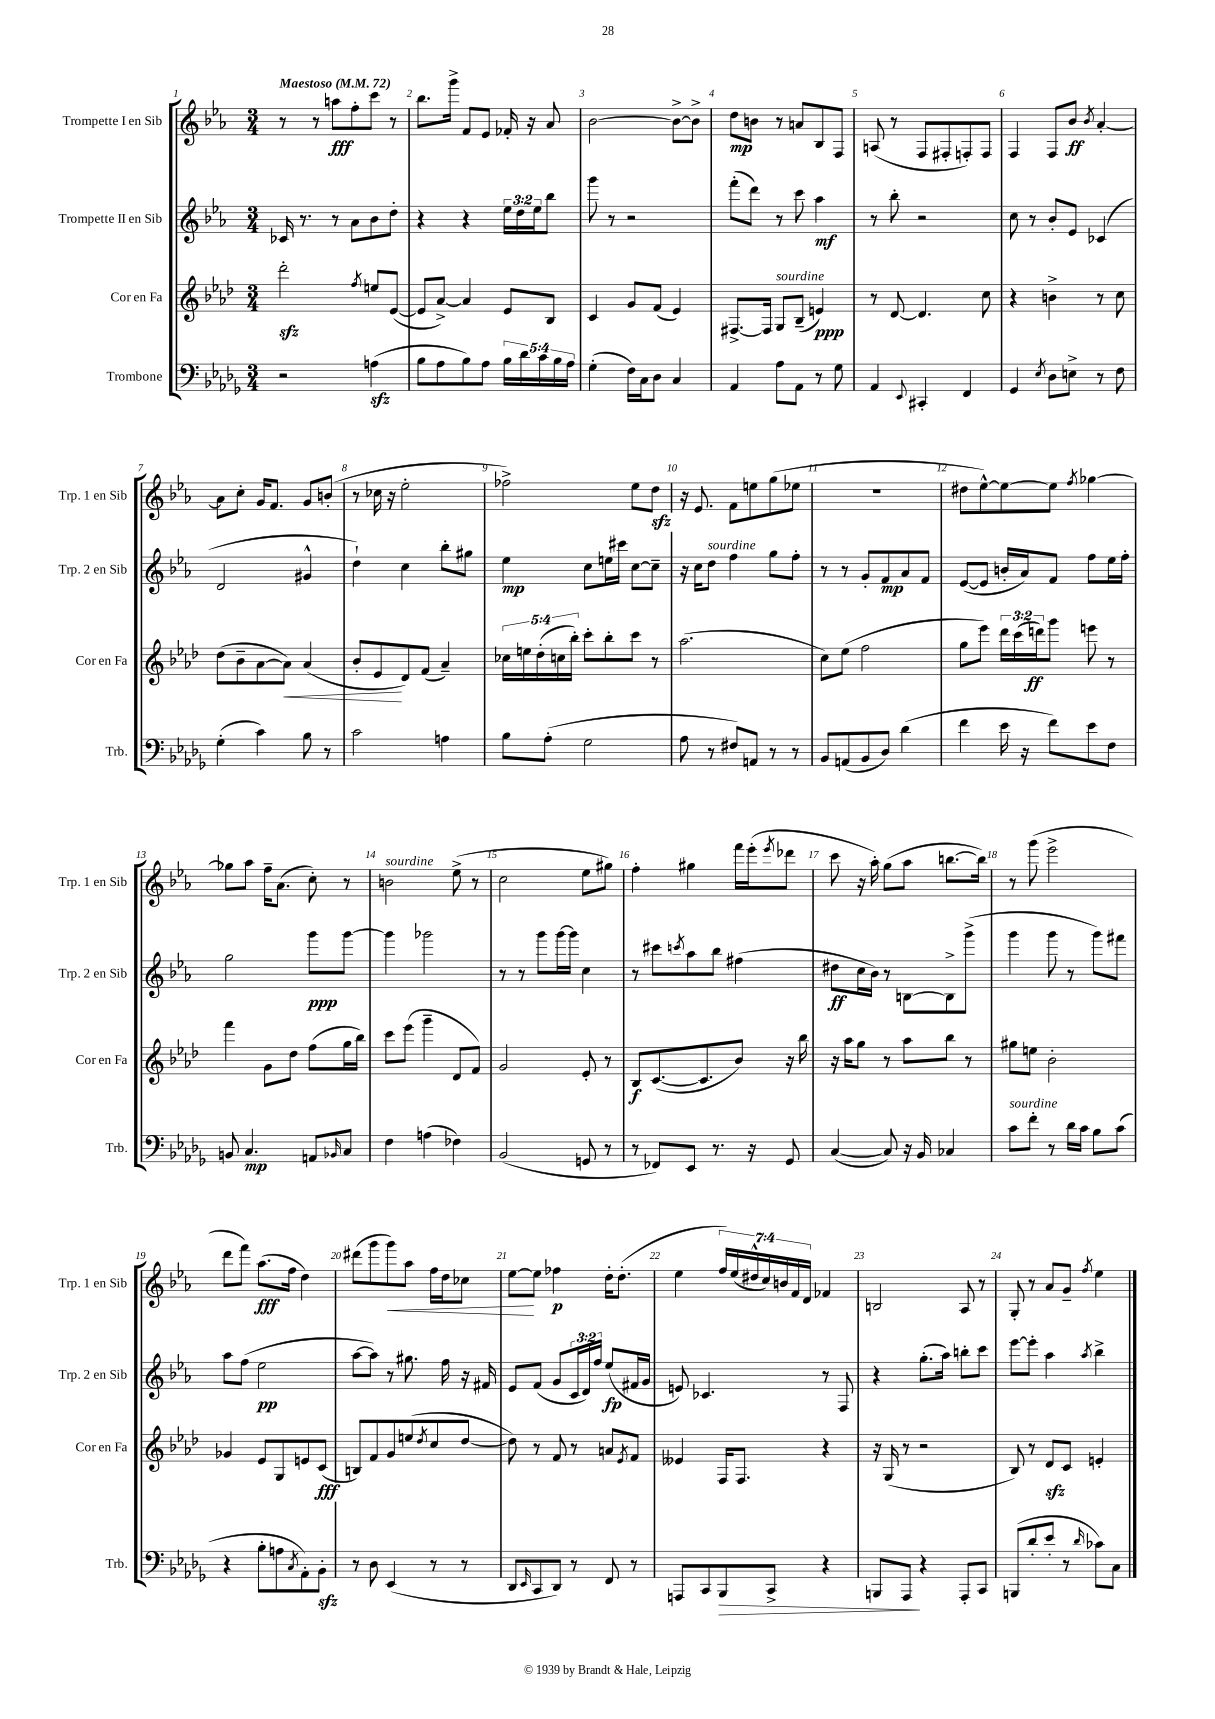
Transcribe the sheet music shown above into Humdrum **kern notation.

**kern	**dynam	**kern	**dynam	**kern	**dynam	**kern	**dynam
*part4	*part4	*part3	*part3	*part2	*part2	*part1	*part1
*staff4	*staff4	*staff3	*staff3	*staff2	*staff2	*staff1	*staff1
*I"Trombone	*	*I"Cor en Fa	*	*I"Trompette II en Sib	*	*I"Trompette I en Sib	*
*I'Trb.	*	*I'Cor en Fa	*	*I'Trp. 2 en Sib	*	*I'Trp. 1 en Sib	*
*clefF4	*	*clefG2	*	*clefG2	*	*clefG2	*
*k[b-e-a-d-g-]	*	*k[b-e-a-d-]	*	*k[b-e-a-]	*	*k[b-e-a-]	*
*M3/4	*	*M3/4	*	*M3/4	*	*M3/4	*
*MM72	*	*MM72	*	*MM72	*	*MM72	*
=1	=1	=1	=1	=1	=1	=1	=1
!	!	!	!	!	!	!LO:TX:a:B:t=Maestoso	!
2r	.	2ddd-zz'\	.	16c-X/	.	8r	.
.	.	.	.	8.r	.	.	.
.	.	.	.	.	.	8r	.
.	.	.	.	8r	.	8aan\L	fff
.	.	.	.	8a-\L	.	8ff'\	.
.	.	8qff/	.	.	.	.	.
(4Anzz\	.	8een/L	.	8b-\	.	8ccc\J	.
.	.	([8e-/J	.	8dd'\J	.	8r	.
=2	=2	=2	=2	=2	=2	=2	=2
8B-\L	.	8e-/L]	.	4r	.	8.bb-\L	.
8A-\	.	[8a-^/J)	.	.	.	.	.
.	.	.	.	.	.	16ggg^\Jk	.
8B-\)	.	4a-/]	.	4r	.	8f/L	.
8A-\J	.	.	.	.	.	8e-/J	.
20B-\LL	.	8e-/L	.	24ee-\LL	.	16f-X'/	.
.	.	.	.	24dd\	.	.	.
20d-\	.	.	.	.	.	.	.
.	.	.	.	.	.	16r	.
.	.	.	.	24ee-\J	.	.	.
20c\	.	.	.	.	.	.	.
.	.	8B-/J	.	8bb-\J	.	8a-/	.
20B-\	.	.	.	.	.	.	.
20A-\JJ	.	.	.	.	.	.	.
=3	=3	=3	=3	=3	=3	=3	=3
(4G-'\	.	4c/	.	8ggg\	.	[2b-\	.
.	.	.	.	8r	.	.	.
16F\LL)	.	8g/L	.	2r	.	.	.
16C\J	.	.	.	.	.	.	.
8D-\J	.	(8f/J	.	.	.	.	.
4C/	.	4e-/)	.	.	.	8b-^\L_	.
.	.	.	.	.	.	8b-^\J]	.
=4	=4	=4	=4	=4	=4	=4	=4
4AA-/	.	[8.F#X^/L	.	(8fff'\L	.	8dd\L	mp
.	.	.	.	8ddd\J)	.	8bn\J	.
.	.	16F#/Jk]	.	.	.	.	.
!	!	!LO:TX:a:i:t=sourdine	!	!	!	!	!
8A-\L	.	8G/L	.	8r	.	8r	.
8AA-\J	.	(8B-~/J	.	8ccc\	.	8an/L	.
8r	.	4en/)	ppp	4aa-\	mf	8B-/	.
8G-\	.	.	.	.	.	8F/J	.
=5	=5	=5	=5	=5	=5	=5	=5
4AA-/	.	8r	.	8r	.	(8An/	.
.	.	[8d-/	.	8bb-'\	.	8r	.
8qqEE-/	.	.	.	.	.	.	.
4CC#X'/	.	4.d-/]	.	2r	.	8F/L	.
.	.	.	.	.	.	8F#X'/	.
4FF/	.	.	.	.	.	8Fn'/)	.
.	.	8cc\	.	.	.	8F/J	.
=6	=6	=6	=6	=6	=6	=6	=6
4GG-/	.	4r	.	8cc\	.	4F/	.
.	.	.	.	8r	.	.	.
8qE-/	.	.	.	.	.	.	.
8D-\L	.	4bn^\	.	8b-'/L	.	8F/L	.
8En^\J	.	.	.	8e-/J	.	8b-/J	ff
.	.	.	.	.	.	8qb-/	.
8r	.	8r	.	(4c-X/	.	[4a-'/	.
8F\	.	8cc\	.	.	.	.	.
!!LO:LB:g=z
=7	=7	=7	=7	=7	=7	=7	=7
(4G-'\	.	(8dd-\L	.	2d/	.	8a-\L]	.
.	.	8b-~\	.	.	.	8cc'\J	.
4c\)	.	[8a-\	.	.	.	16g/KL	.
.	.	.	.	.	.	8.f/J	.
!	!	!	!LO:HP:b	!	!	!	!
.	.	8a-\J])	<	.	.	.	.
8B-\	.	(4a-/	.	4g#X^^/	.	8g/L	.
8r	.	.	.	.	.	(8bn'/J	.
=8	=8	=8	=8	=8	=8	=8	=8
2c\	.	8b-'/L	.	4dd`\)	.	8r	.
.	.	8e-/	.	.	.	16cc-X\	.
.	.	.	.	.	.	16r	.
.	.	8d-/)	[	4cc\	.	2ee-'\	.
.	.	(8f/J	.	.	.	.	.
4An\	.	4a-~/)	.	8bb-'\L	.	.	.
.	.	.	.	8gg#X\J	.	.	.
=9	=9	=9	=9	=9	=9	=9	=9
8B-\L	.	20cc-X\LL	.	4ee-\	mp	2ff-X^\)	.
.	.	20een\	.	.	.	.	.
.	.	(20dd-'\	.	.	.	.	.
(8A-'\J	.	.	.	.	.	.	.
.	.	20ccn\	.	.	.	.	.
.	.	20bb-'\JJ)	.	.	.	.	.
2G-\	.	8ccc'\L	.	8cc\L	.	.	.
.	.	8bb-'\	.	16een\L	.	.	.
.	.	.	.	16ccc#X\JJ	.	.	.
.	.	8ccc\J	.	[8cc\L	.	8ee-\L	.
.	.	8r	.	8cc~\J]	.	8ddzz\J	.
=10	=10	=10	=10	=10	=10	=10	=10
8A-\	.	(2.aa-\	.	16r	.	16r	.
.	.	.	.	16cc\KL	.	8.e-/	.
!	!	!	!	!LO:TX:a:i:t=sourdine	!	!	!
8r	.	.	.	8dd\J	.	.	.
8F#X/L)	.	.	.	4ff\	.	8f\L	.
8AAn/J	.	.	.	.	.	8een\	.
8r	.	.	.	8gg\L	.	(8gg\	.
8r	.	.	.	8ff'\J	.	8ee-X\J	.
=11	=11	=11	=11	=11	=11	=11	=11
8BB-/L	.	8cc\L)	.	8r	.	2.r	.
(8AAn/	.	(8ee-\J	.	8r	.	.	.
8BB-/	.	2ff\	.	8g'/L	.	.	.
8D-/J)	.	.	.	8f/	mp	.	.
(4d-\	.	.	.	8a-/	.	.	.
.	.	.	.	8f/J	.	.	.
=12	=12	=12	=12	=12	=12	=12	=12
4f\	.	8gg\L	.	([8e-/L	.	8dd#X\L	.
.	.	8eee-\J)	.	8e-/J]	.	[8ee-^^\)	.
16e-\	.	24ddd-\LL	.	16bn'/LL	.	8ee-\_	.
.	.	(24ccc\	.	.	.	.	.
16r	.	.	.	16a-/J)	.	.	.
.	.	24dddn\J)	ff	.	.	.	.
8f\L)	.	8ggg\J	.	8f/J	.	8ee-\J]	.
.	.	.	.	.	.	8qff/	.
8e-\	.	8eeen\	.	8ff\L	.	[4gg-X\	.
8F\J	.	8r	.	16ee-\L	.	.	.
.	.	.	.	16ff'\JJ	.	.	.
!!LO:LB:g=z
=13	=13	=13	=13	=13	=13	=13	=13
8BBn/	.	4fff\	.	2gg\	.	8gg-X\L]	.
4.C/	mp	.	.	.	.	8aa-\J	.
.	.	8g\L	.	.	.	16ff~\KL	.
.	.	.	.	.	.	(8.a-\J	.
.	.	8dd-\J	.	.	.	.	.
8AAn/L	.	(8ff\L	.	8ggg\L	ppp	8cc'\)	.
16qqBB-X/	.	.	.	.	.	.	.
8C/J	.	16gg\L	.	[8ggg\J	.	8r	.
.	.	16bb-\JJ)	.	.	.	.	.
=14	=14	=14	=14	=14	=14	=14	=14
!	!	!	!	!	!	!LO:TX:a:i:t=sourdine	!
4F\	.	8ccc\L	.	4ggg\]	.	2bn\	.
.	.	(8eee-\J	.	.	.	.	.
(4An\	.	4ggg~\	.	2ggg-X\	.	.	.
4F-X\)	.	8d-/L	.	.	.	(8ee-^\	.
.	.	8f/J)	.	.	.	8r	.
=15	=15	=15	=15	=15	=15	=15	=15
(2BB-/	.	2g/	.	8r	.	2cc\	.
.	.	.	.	8r	.	.	.
.	.	.	.	8ggg\L	.	.	.
.	.	.	.	[16ggg\L	.	.	.
.	.	.	.	16ggg\JJ]	.	.	.
8GGn/	.	8e-'/	.	4cc\	.	8ee-\L	.
8r	.	8r	.	.	.	8gg#X\J)	.
=16	=16	=16	=16	=16	=16	=16	=16
8r	.	8B-/L	f	8r	.	4ff'\	.
8FF-X/L)	.	([8.c/	.	8ccc#X\L	.	.	.
.	.	.	.	8qcccn/	.	.	.
8EE-/J	.	.	.	8aa-\	.	4gg#X\	.
.	.	8.c/]	.	.	.	.	.
8.r	.	.	.	8bb-\J	.	.	.
.	.	8b-/J)	.	(4ff#X\	.	16fff\LL	.
16r	.	.	.	.	.	(16eee-'\J	.
.	.	.	.	.	.	8qeee-/	.
8GG-/	.	16r	.	.	.	8ddd-X\J	.
.	.	16bb-\	.	.	.	.	.
=17	=17	=17	=17	=17	=17	=17	=17
([4C/	.	16r	.	8dd#X\L	ff	8ccc\	.
.	.	16aa-\KL	.	.	.	.	.
.	.	8gg\J	.	16cc\L	.	16r	.
.	.	.	.	16b-\JJ)	.	16aa-'\)	.
8C/])	.	8r	.	8r	.	(8gg\L	.
16r	.	8aa-\L	.	[8Bn\L	.	8aa-\J	.
16BB-/	.	.	.	.	.	.	.
4C-X/	.	8bb-\J	.	8B^\]	.	[8.bbn\L	.
.	.	8r	.	(8ggg^\J	.	.	.
.	.	.	.	.	.	16bb\Jk])	.
=18	=18	=18	=18	=18	=18	=18	=18
!LO:TX:a:i:t=sourdine	!	!	!	!	!	!	!
8c\L	.	8gg#X\L	.	4ggg\	.	8r	.
8f'\J	.	8een\J	.	.	.	(8ggg\	.
8r	.	2b-'\	.	8ggg\	.	2eee-^\	.
16d-\LL	.	.	.	8r	.	.	.
16c\JJ	.	.	.	.	.	.	.
8B-\L	.	.	.	8ggg\L)	.	.	.
(8c\J	.	.	.	8fff#X\J	.	.	.
!!LO:LB:g=z
=19	=19	=19	=19	=19	=19	=19	=19
4r	.	4g-X/	.	8aa-\L	.	8ddd\L	.
.	.	.	.	(8ff\J	.	8fff\J)	.
8B-'\L	.	8e-/L	.	2ee-\	pp	(8.aa-\L	fff
8An\	.	8G/	.	.	.	.	.
.	.	.	.	.	.	16ff\Jk	.
8qC/	.	.	.	.	.	.	.
8AA-'\)	.	8en/	.	.	.	4dd\)	.
8BB-zz'\J	.	(8c/J	fff	.	.	.	.
=20	=20	=20	=20	=20	=20	=20	=20
8r	.	8Bn/L)	.	[8aa-\L	.	(8ddd#X\L	.
8D-\	.	8f/	.	8aa-\J])	.	8ggg\	.
!	!	!	!	!	!	!	!LO:HP:b
(4EE-/	.	8g/	.	8r	.	8ggg\)	<
.	.	(8een/	.	8.gg#X\	.	8aa-\J	.
.	.	8qdd-/	.	.	.	.	.
8r	.	8cc/	.	.	.	16ff\LL	.
.	.	.	.	16ff\	.	16dd\J	.
8r	.	[8dd-/J	.	16r	.	8cc-X\J	.
.	.	.	.	16f#X/	.	.	.
=21	=21	=21	=21	=21	=21	=21	=21
8DD-/L	.	8dd-\])	.	8e-/L	.	[8ee-\L	.
16qqEE-/	.	.	.	.	.	.	.
8CC/	.	8r	.	(8f/J	.	8ee-\J]	[
8DD-/J)	.	8f/	.	8g/L	.	4ff-X\	p
8r	.	8r	.	24c/L	.	.	.
.	.	.	.	24d/)	.	.	.
.	.	.	.	24ff/JJ	.	.	.
8FF/	.	8an/L	.	(8ee-/L	fp	16dd'\KL	.
.	.	.	.	.	.	(8.dd'\J	.
.	.	8qe-/	.	.	.	.	.
8r	.	8f/J	.	16f#X/L	.	.	.
.	.	.	.	16g/JJ	.	.	.
=22	=22	=22	=22	=22	=22	=22	=22
8AAAn/L	.	4e--X/	.	8en/)	.	4ee-\	.
8CC/	.	.	.	4.c-X/	.	.	.
!	!LO:HP:b	!	!	!	!	!	!
8BBB-/	>	16F/KL	.	.	.	28ff/LL)	.
.	.	.	.	.	.	(28ee-/	.
.	.	8.F/J	.	.	.	.	.
.	.	.	.	.	.	28dd#X^^/	.
.	.	.	.	.	.	28cc/)	.
8CC^/J	.	.	.	.	.	.	.
.	.	.	.	.	.	28bn/	.
.	.	.	.	.	.	28f/	.
.	.	.	.	.	.	28d/JJ	.
4r	.	4r	.	8r	.	4f-X/	.
.	.	.	.	8F/	.	.	.
=23	=23	=23	=23	=23	=23	=23	=23
8BBBn/L	.	16r	.	4r	.	2Bn/	.
.	.	(16G/	.	.	.	.	.
8AAA-/J	.	8r	.	.	.	.	.
4r	]	2r	.	(8.gg'\L	.	.	.
.	.	.	.	16aa-\Jk)	.	.	.
8AAA-'/L	.	.	.	8bbn'\L	.	8A-/	.
8CC/J	.	.	.	8ccc\J	.	8r	.
=24	=24	=24	=24	=24	=24	=24	=24
(8BBBn/L	.	8B-/)	.	[8eee-\L	.	8G'/	.
8d-'/	.	8r	.	8eee-'\J]	.	8r	.
8e-'/J	.	8d-zz/L	.	4aa-\	.	8a-/L	.
8r	.	8c/J	.	.	.	8g~/J	.
16qqd-/	.	.	.	8qaa-/	.	8qff/	.
8c-X\L)	.	4en'/	.	4bb-^\	.	4ee-\	.
8C\J	.	.	.	.	.	.	.
==	==	==	==	==	==	==	==
*-	*-	*-	*-	*-	*-	*-	*-
